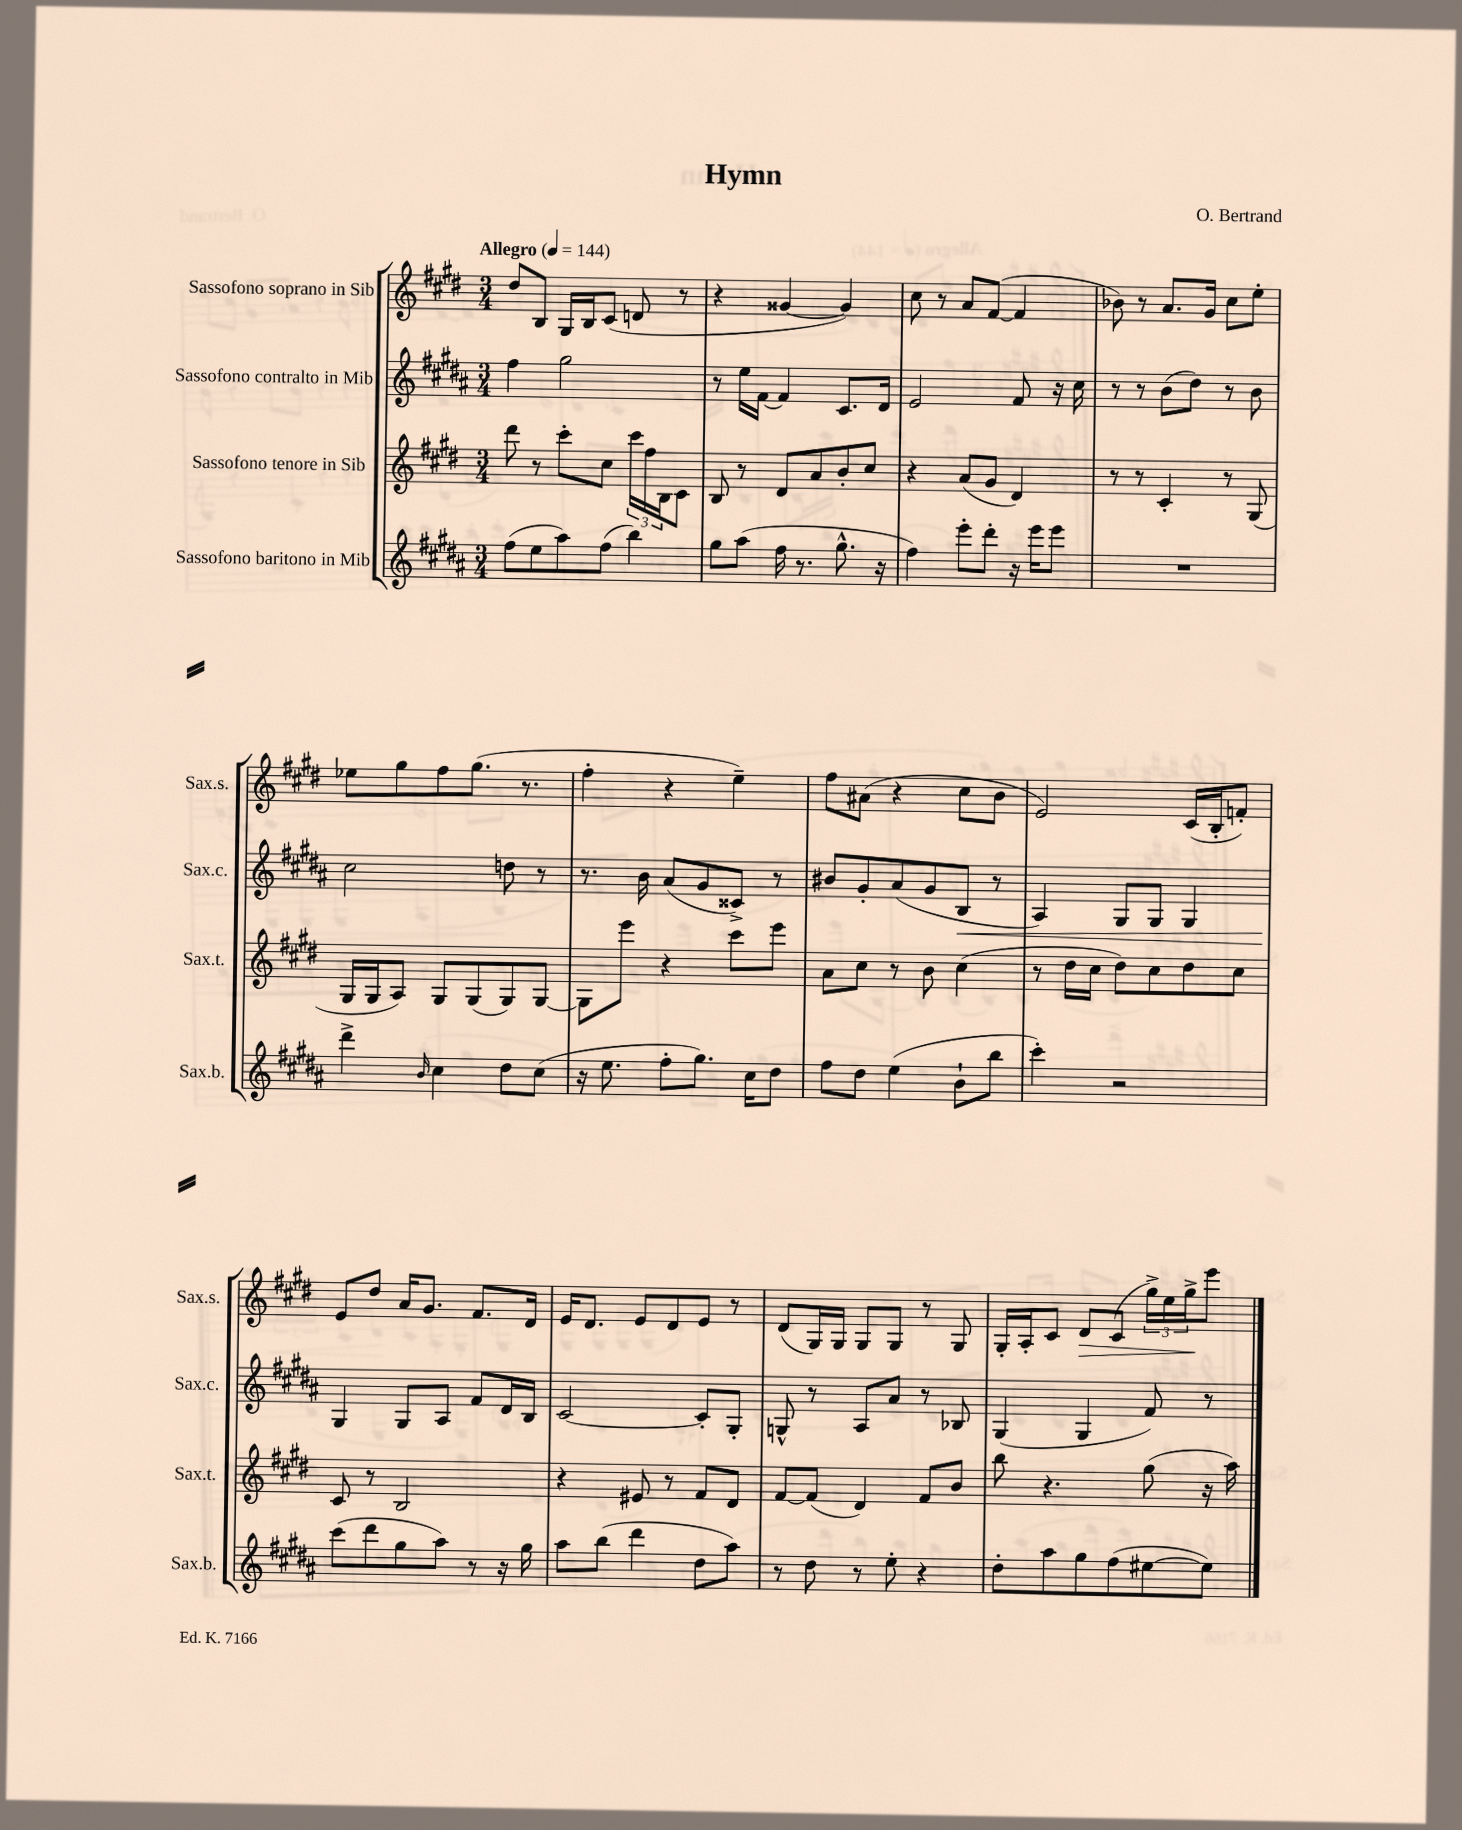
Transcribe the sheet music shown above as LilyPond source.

\header { title = "Hymn" composer = "O. Bertrand" }
<<
\new StaffGroup <<
\new Staff = "s0" \with { instrumentName = "Sassofono soprano in Sib" shortInstrumentName = "Sax.s." } {
    \clef treble \key e \major \numericTimeSignature \time 3/4 \tempo "Allegro" 4 = 144
    dis''8 b8 gis16 b16 cis'8( d'8 r8 |
    r4 gisis'4~ gisis'4) |
    cis''8 r8 a'8 fis'8~( fis'4 |
    bes'8) r8 a'8. gis'16 cis''8 e''8-. |
    ees''8 gis''8 fis''8 gis''8.( r8. |
    fis''4-. r4 e''4--) |
    fis''8 ais'8( r4 cis''8 b'8 |
    e'2) cis'16( b16-. f'8-.) |
    e'8 dis''8 a'16 gis'8. fis'8. dis'16 |
    e'16 dis'8. e'8 dis'8 e'8 r8 |
    dis'8( gis16) gis16 gis8 gis8 r8 gis8 |
    gis16-. a16-. cis'8 dis'8\> cis'8( \tuplet 3/2 { gis''16->) e''16 gis''16->\! } e'''8 \bar "|." |
}
\new Staff = "s1" \with { instrumentName = "Sassofono contralto in Mib" shortInstrumentName = "Sax.c." } {
    \clef treble \key b \major \numericTimeSignature \time 3/4
    fis''4 gis''2 |
    r8 e''16 fis'16~ fis'4 cis'8. dis'16 |
    e'2 fis'8 r16 cis''16 |
    r8 r8 b'8( dis''8) r8 b'8 |
    cis''2 d''8 r8 |
    r8. b'16 ais'8( gis'8 cisis'8->) r8 |
    bis'8 gis'8-. ais'8( gis'8 b8\< r8 |
    ais4) gis8 gis8 gis4 |
    gis4\! gis8 ais8 fis'8 dis'16 b16 |
    cis'2~ cis'8-. gis8-. |
    g8-^ r8 ais8 ais'8 r8 bes8 |
    gis4( gis4 fis'8) r8 \bar "|." |
}
\new Staff = "s2" \with { instrumentName = "Sassofono tenore in Sib" shortInstrumentName = "Sax.t." } {
    \clef treble \key e \major \numericTimeSignature \time 3/4
    dis'''8 r8 cis'''8-. cis''8 \tuplet 3/2 { cis'''16 fis''16 b16 } cis'8 |
    b8 r8 dis'8 a'8 b'8-. cis''8 |
    r4 a'8( gis'8 dis'4) |
    r8 r8 cis'4-. r8 gis8( |
    gis16 gis16 a8) gis8 gis8( gis8) gis8~ |
    gis8 e'''8 r4 cis'''8 e'''8 |
    a'8 cis''8 r8 b'8 cis''4( |
    r8 dis''16 cis''16 dis''8) cis''8 dis''8 cis''8 |
    cis'8 r8 b2 |
    r4 eis'8 r8 fis'8 dis'8 |
    fis'8~ fis'8( dis'4) fis'8 b'8 |
    b''8 r4. gis''8( r16 a''16) \bar "|." |
}
\new Staff = "s3" \with { instrumentName = "Sassofono baritono in Mib" shortInstrumentName = "Sax.b." } {
    \clef treble \key b \major \numericTimeSignature \time 3/4
    fis''8( e''8 ais''8) fis''8( b''4) |
    gis''8 ais''8( fis''16 r8. gis''8.-^ r16 |
    fis''4) e'''8-. dis'''8-. r16 e'''16 e'''8 |
    R2. |
    dis'''4-> \grace { b'16 } cis''4 dis''8 cis''8( |
    r16 e''8. fis''8-. gis''8.) cis''16 dis''8 |
    fis''8 dis''8 e''4( b'8-! b''8 |
    cis'''4-.) r2 |
    cis'''8( dis'''8 gis''8 ais''8) r8 r16 gis''16 |
    ais''8 b''8( dis'''4 dis''8 ais''8) |
    r8 dis''8 r8 e''8-. r4 |
    dis''8-. ais''8 gis''8 fis''8( eis''8~ eis''8) \bar "|." |
}
>>
>>
\layout { \context { \Score \remove "Bar_number_engraver" } }
